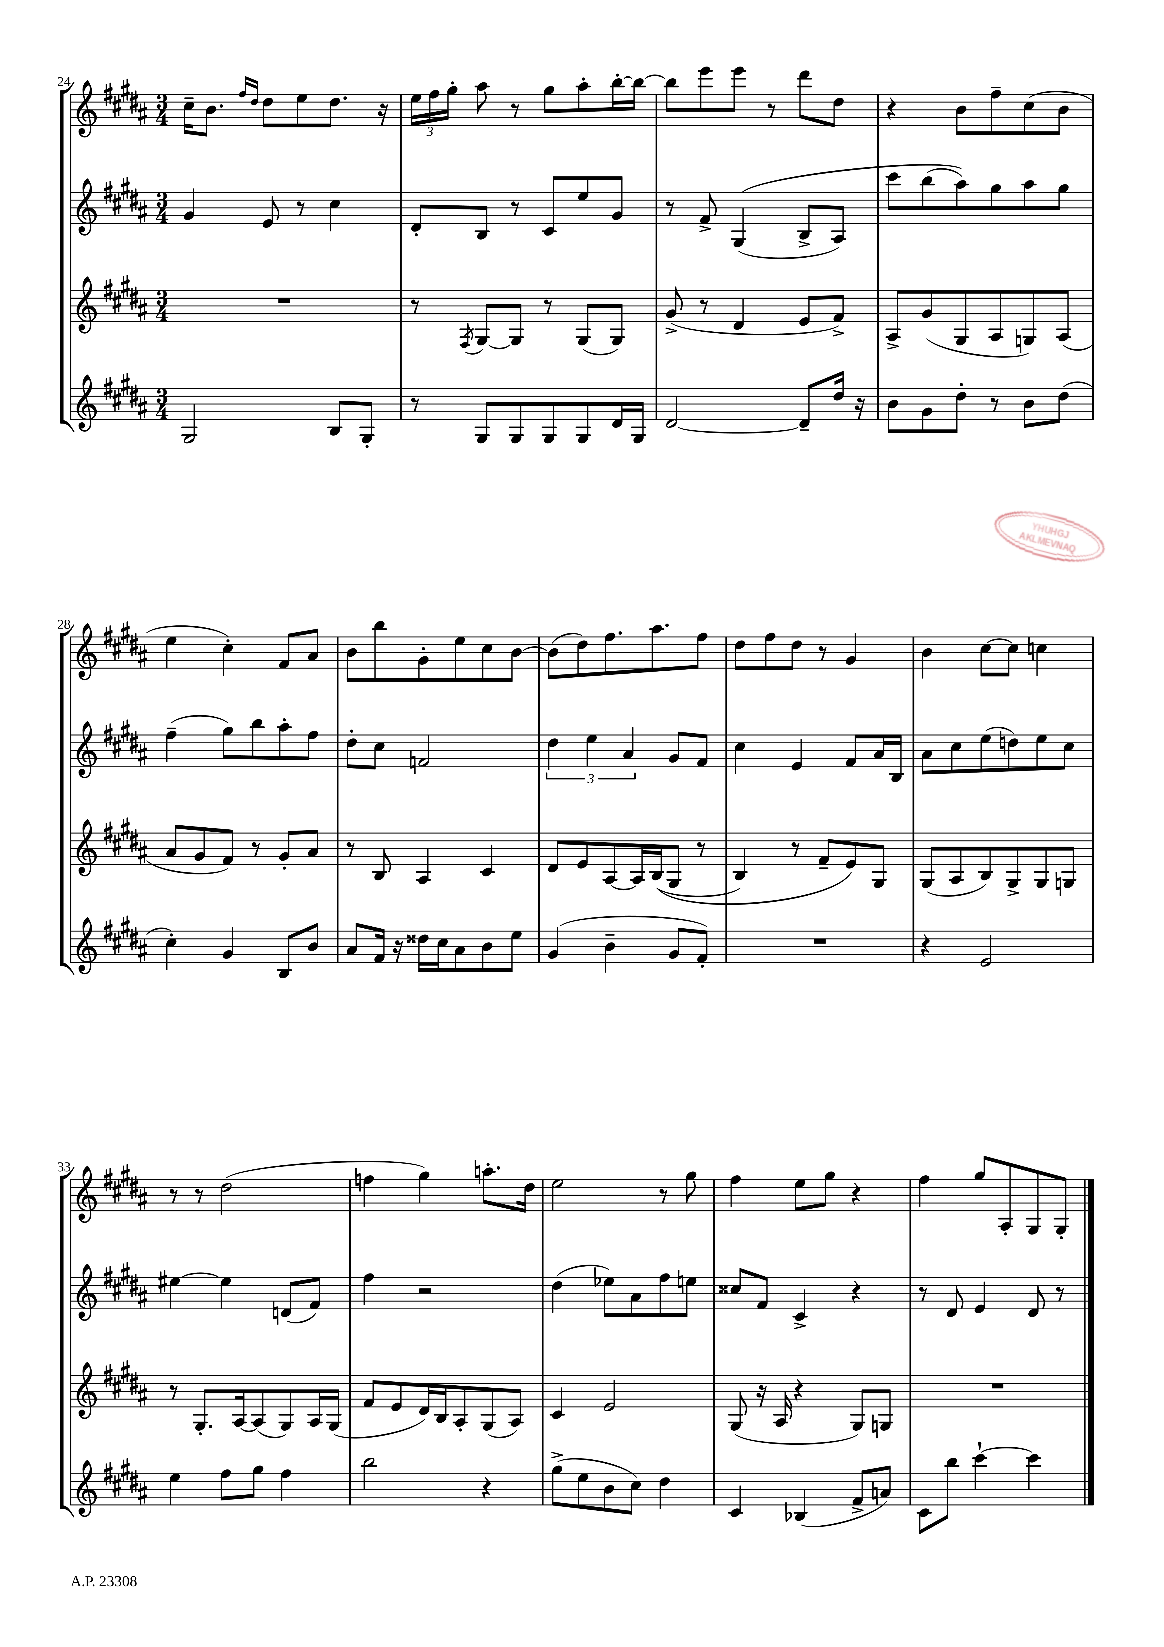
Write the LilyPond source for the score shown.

<<
\new StaffGroup <<
\new Staff = "s0" {
    \clef treble \key b \major \numericTimeSignature \time 3/4
    \autoBeamOff cis''16[-- b'8.] \grace { fis''16[ dis''16] } dis''8[ e''8 dis''8.] r16 |
    \tuplet 3/2 { e''16[ fis''16 gis''16]-. } ais''8 r8 gis''8[ ais''8-. b''16~-. b''16]~ |
    b''8[ e'''8 e'''8] r8 dis'''8[ dis''8] |
    r4 b'8[ fis''8-- cis''8( b'8] |
    e''4 cis''4-.) fis'8[ ais'8] |
    b'8[ b''8 gis'8-. e''8 cis''8 b'8]~ |
    b'8[( dis''8) fis''8. ais''8. fis''8] |
    dis''8[ fis''8 dis''8] r8 gis'4 |
    b'4 cis''8[~ cis''8] c''4 |
    r8 r8 dis''2( |
    f''4 gis''4) a''8.[-. dis''16] |
    e''2 r8 gis''8 |
    fis''4 e''8[ gis''8] r4 |
    fis''4 gis''8[ ais8-. gis8 gis8]-. \bar "|." |
}
\new Staff = "s1" {
    \clef treble \key b \major \numericTimeSignature \time 3/4
    \autoBeamOff gis'4 e'8 r8 cis''4 |
    dis'8[-. b8] r8 cis'8[ e''8 gis'8] |
    r8 fis'8-> gis4(\( b8[-> ais8]) |
    cis'''8[ b''8( ais''8)\) gis''8 ais''8 gis''8] |
    fis''4--( gis''8[) b''8 ais''8-. fis''8] |
    dis''8[-. cis''8] f'2 |
    \tuplet 3/2 { dis''4 e''4 ais'4 } gis'8[ fis'8] |
    cis''4 e'4 fis'8[ ais'16 b16] |
    ais'8[ cis''8 e''8( d''8) e''8 cis''8] |
    eis''4~ eis''4 d'8[( fis'8]) |
    fis''4 r2 |
    dis''4( ees''8[) ais'8 fis''8 e''8] |
    cisis''8[ fis'8] cis'4-> r4 |
    r8 dis'8 e'4 dis'8 r8 \bar "|." |
}
\new Staff = "s2" {
    \clef treble \key b \major \numericTimeSignature \time 3/4
    \autoBeamOff R2. |
    r8 \acciaccatura { fis8 } gis8[~ gis8] r8 gis8[( gis8]) |
    gis'8->( r8 dis'4 e'8[ fis'8]->) |
    ais8[-> gis'8( gis8 ais8 g8) ais8]( |
    ais'8[ gis'8 fis'8]) r8 gis'8[-. ais'8] |
    r8 b8 ais4 cis'4 |
    dis'8[ e'8 ais8~ ais16 b16(\( gis8] r8 |
    b4) r8 fis'8[-- e'8\) gis8] |
    gis8[( ais8 b8) gis8-> gis8 g8] |
    r8 gis8.[-. ais16~ ais8( gis8) ais16 gis16]( |
    fis'8[ e'8 dis'16) b16 ais8-. gis8( ais8]) |
    cis'4 e'2 |
    gis8( r16 ais16 r4 gis8[) g8] |
    R2. \bar "|." |
}
\new Staff = "s3" {
    \clef treble \key b \major \numericTimeSignature \time 3/4
    \autoBeamOff gis2 b8[ gis8]-. |
    r8 gis8[ gis8 gis8 gis8 dis'16 gis16] |
    dis'2~ dis'8[-- dis''16] r16 |
    b'8[ gis'8 dis''8]-. r8 b'8[ dis''8]( |
    cis''4-.) gis'4 b8[ b'8] |
    ais'8[ fis'16] r16 disis''16[ cis''16 ais'8 b'8 e''8] |
    gis'4( b'4-- gis'8[ fis'8]-.) |
    R2. |
    r4 e'2 |
    e''4 fis''8[ gis''8] fis''4 |
    b''2 r4 |
    gis''8[->( e''8 b'8 cis''8]) dis''4 |
    cis'4 bes4( fis'8[-> a'8]) |
    cis'8[ b''8] cis'''4~-! cis'''4 \bar "|." |
}
>>
>>
\layout { \context { \Score currentBarNumber = #24 } }
